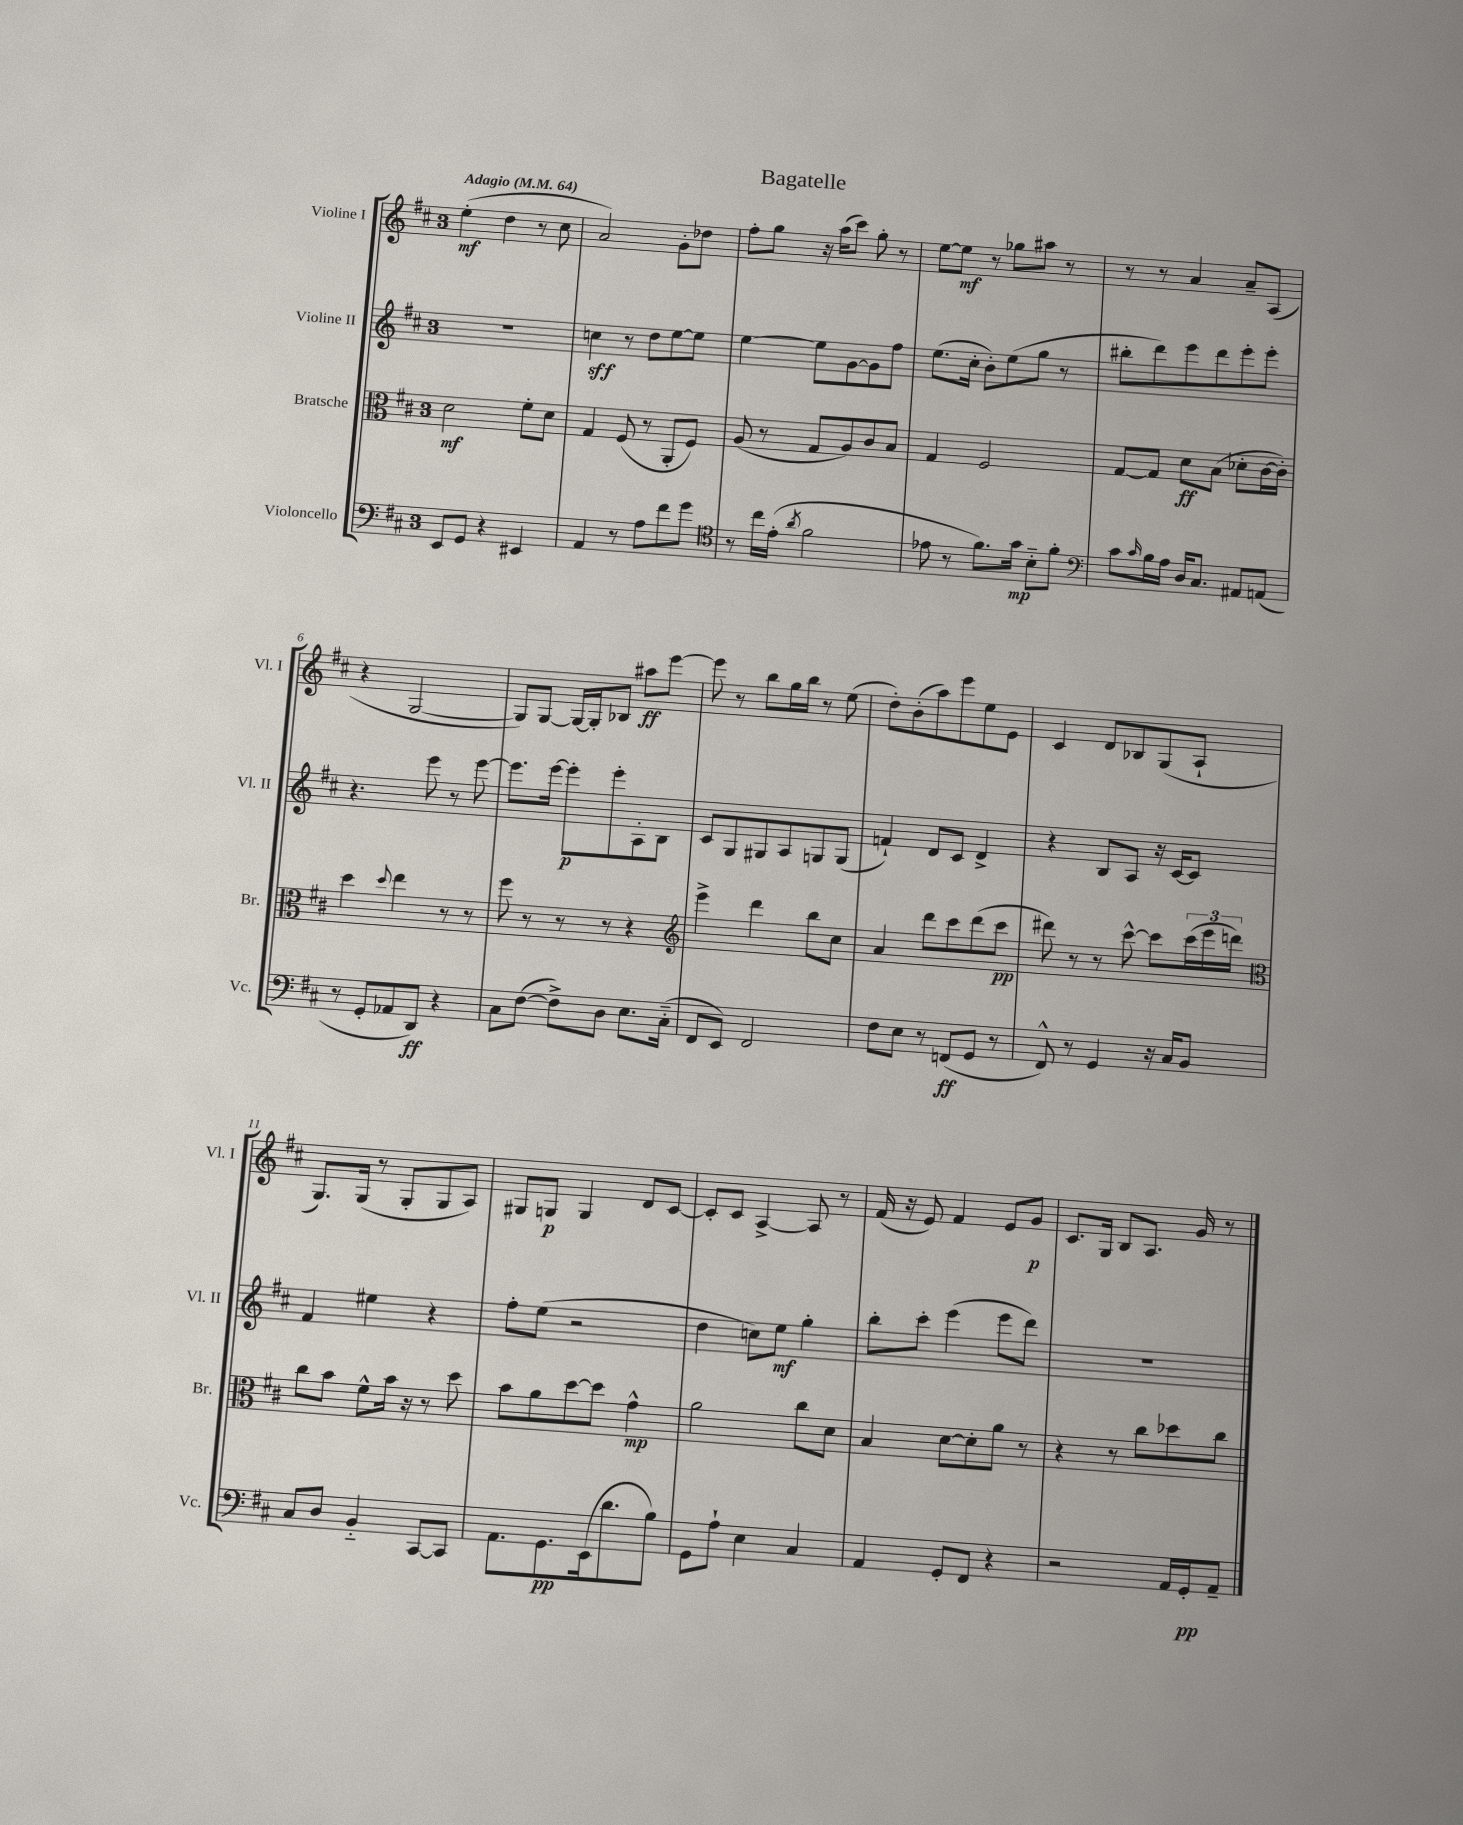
\header { title = "Bagatelle" }
<<
\new StaffGroup <<
\new Staff = "s0" \with { instrumentName = "Violine I" shortInstrumentName = "Vl. I" } {
    \clef treble \key d \major \once \override Staff.TimeSignature.style = #'single-digit \time 3/4 \tempo "Adagio" 4 = 64
    e''4-.\mf( d''4 r8 cis''8 |
    a'2) g'8-. des''8 |
    fis''8-. g''8 r16 a''16( cis'''8) g''8-. r8 |
    e''8~ e''8\mf r8 ges''8 ais''8 r8 |
    r8 r8 a'4 a'8-- a8( |
    r4 g2~ |
    g8) g8~ g16~ g16-. bes8 ais''8\ff e'''8~ |
    e'''8 r8 b''8 g''16 b''16 r8 e''8( |
    d''8-.) b'8-.( a''8) e'''8 e''8 e'8 |
    cis'4 d'8 bes8 g8( a8-! |
    g8.) g16( r8 g8-. g8 a8) |
    gis8 g8\p g4 d'8 cis'8~ |
    cis'8-. cis'8 a4~-> a8 r8 |
    fis'16( r16 e'8) fis'4 e'8 g'8\p |
    cis'8. g16 b8 a8. g'16 r8 \bar "|." |
}
\new Staff = "s1" \with { instrumentName = "Violine II" shortInstrumentName = "Vl. II" } {
    \clef treble \key d \major \once \override Staff.TimeSignature.style = #'single-digit \time 3/4
    R2. |
    c''4\sff r8 d''8 e''8~ e''8 |
    e''4~ e''8 g'8~ g'8 fis''8 |
    e''8.( cis''16-. b'8-.) e''8( g''8 r8 |
    bis''8-. d'''8) e'''8 d'''8 e'''8-. e'''8-. |
    r4. e'''8 r8 e'''8~ |
    e'''8. e'''16~ e'''8-.\p e'''8-. a8-. b8 |
    cis'8 g8 gis8 a8 g8 g8( |
    f'4-!) d'8 cis'8 d'4-> |
    r4 b8 a8 r16 cis'16~ cis'8 |
    fis'4 eis''4 r4 |
    fis''8-. e''8( r2 |
    d''4 c''8) e''8\mf g''4-. |
    b''8-. cis'''8-. e'''4( e'''8 d'''8) |
    R2. \bar "|." |
}
\new Staff = "s2" \with { instrumentName = "Bratsche" shortInstrumentName = "Br." } {
    \clef alto \key d \major \once \override Staff.TimeSignature.style = #'single-digit \time 3/4
    d'2\mf fis'8-. d'8 |
    g4 fis8( r8 a,8-. fis8) |
    a8( r8 g8 a8) cis'8 b8 |
    g4 fis2 |
    g8~ g8 d'8\ff b8( des'8-. cis'16~ cis'16-.) |
    d''4 \appoggiatura { d''8 } e''4 r8 r8 |
    fis''8 r8 r8 r8 r4 |
    \clef treble e'''4-> d'''4 b''8 cis''8 |
    a'4 d'''8 cis'''8 d'''8( cis'''8\pp |
    dis'''8) r8 r8 cis'''8~-^ cis'''8 \tuplet 3/2 { cis'''16( e'''16 d'''16) } |
    \clef alto cis''8 b'8 fis'8-^ b'16 r16 r8 d''8 |
    b'8 a'8 d''8~ d''8 g'4-^\mp |
    a'2 cis''8 d'8 |
    b4 d'8~ d'8-. a'8 r8 |
    r4 r8 cis''8 des''8 cis''8 \bar "|." |
}
\new Staff = "s3" \with { instrumentName = "Violoncello" shortInstrumentName = "Vc." } {
    \clef bass \key d \major \once \override Staff.TimeSignature.style = #'single-digit \time 3/4
    e,8 g,8 r4 eis,4 |
    a,4 r8 a8 fis'8 g'8 |
    \clef tenor r8 cis''16 e'16-.( \acciaccatura { a'8 } fis'2 |
    ees'8 r8 fis'8.) g'16\mp b8-_ fis'8-. |
    \clef bass cis'8 \grace { cis'16 } b16 a16 d16 cis8. ais,8 a,8( |
    r8 g,8-. aes,8 d,8\ff) r4 |
    cis8 fis8~( fis8->) d8 e8. cis16-_( |
    fis,8 e,8) fis,2 |
    fis8 e8 r8 f,8\ff( g,8 r8 |
    fis,8-^) r8 g,4 r16 cis16 b,8 |
    cis8 d8 b,4-_ cis,8~ cis,8 |
    a,8. g,8.\pp e,16( d'8. b8) |
    g,8 a8-! e4 cis4 |
    a,4 g,8-. fis,8 r4 |
    r2 a,16 g,16-.\pp a,8-- \bar "|." |
}
>>
>>
